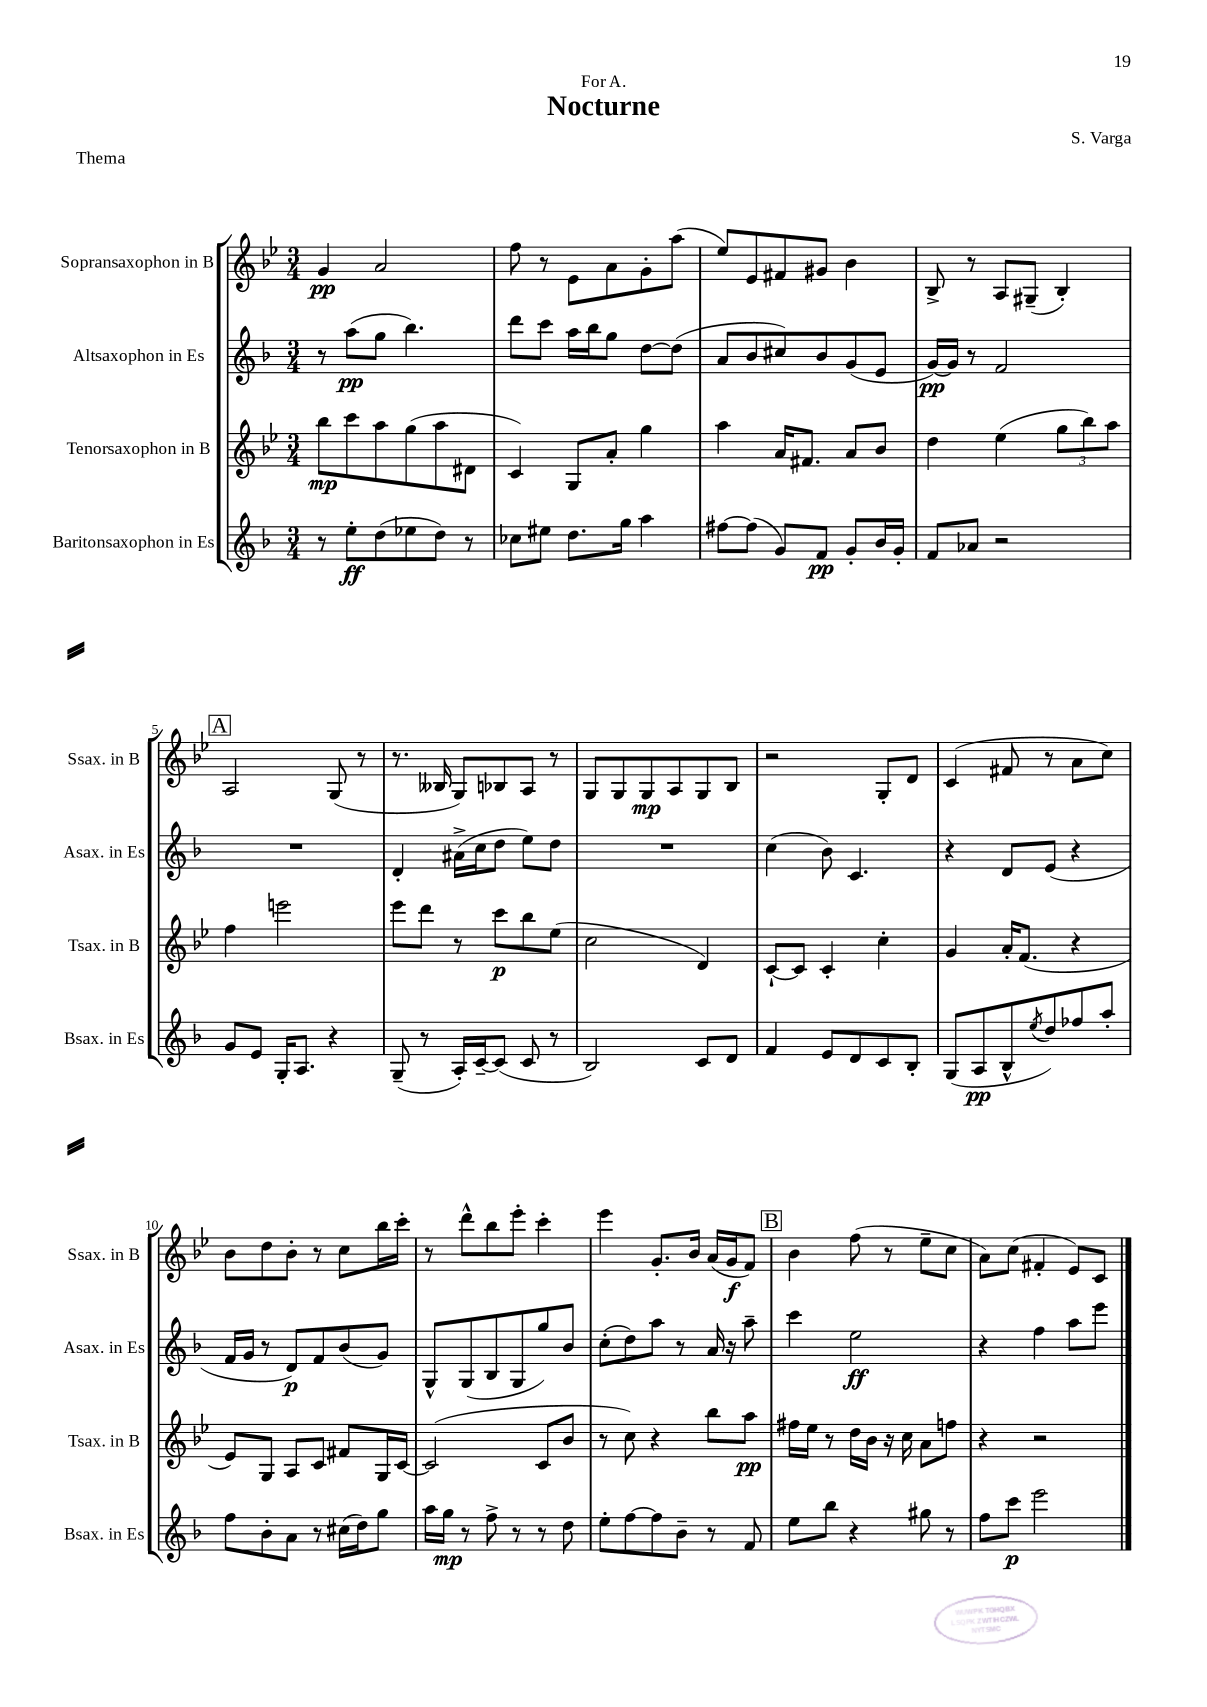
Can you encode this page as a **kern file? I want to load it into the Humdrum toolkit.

**kern	**dynam	**kern	**dynam	**kern	**dynam	**kern	**dynam
*part4	*part4	*part3	*part3	*part2	*part2	*part1	*part1
*staff4	*staff4	*staff3	*staff3	*staff2	*staff2	*staff1	*staff1
*I"Baritonsaxophon in Es	*	*I"Tenorsaxophon in B	*	*I"Altsaxophon in Es	*	*I"Sopransaxophon in B	*
*I'Bsax. in Es	*	*I'Tsax. in B	*	*I'Asax. in Es	*	*I'Ssax. in B	*
*clefG2	*	*clefG2	*	*clefG2	*	*clefG2	*
*k[b-]	*	*k[b-e-]	*	*k[b-]	*	*k[b-e-]	*
*M3/4	*	*M3/4	*	*M3/4	*	*M3/4	*
=1	=1	=1	=1	=1	=1	=1	=1
8r	.	8bb-\L	mp	8r	.	4g/	pp
8ee'\L	ff	8ccc\	.	(8aa\L	pp	.	.
(8dd\	.	8aa\	.	8gg\J	.	2a/	.
8ee-X\	.	(8gg\	.	4.bb-\)	.	.	.
8dd\J)	.	8aa\	.	.	.	.	.
8r	.	8d#X\J	.	.	.	.	.
=2	=2	=2	=2	=2	=2	=2	=2
8cc-X\L	.	4c/)	.	8ddd\L	.	8ff\	.
8ee#X\J	.	.	.	8ccc\J	.	8r	.
8.dd\L	.	8G/L	.	16aa\LL	.	8e-\L	.
.	.	.	.	16bb-\J	.	.	.
.	.	8a'/J	.	8gg\J	.	8a\	.
16gg\Jk	.	.	.	.	.	.	.
4aa\	.	4gg\	.	[8dd\L	.	8g'\	.
.	.	.	.	(8dd\J]	.	(8aa\J	.
=3	=3	=3	=3	=3	=3	=3	=3
[8ff#X\L	.	4aa\	.	8a/L	.	8ee-/L)	.
(8ff#\J]	.	.	.	8b-/	.	8e-/	.
8g/L)	.	16a/KL	.	8cc#X/)	.	8f#X/	.
.	.	8.f#X/J	.	.	.	.	.
8f/J	pp	.	.	8b-/	.	8g#X/J	.
8g'/L	.	8a/L	.	(8g/	.	4b-\	.
16b-/L	.	8b-/J	.	8e/J	.	.	.
16g'/JJ	.	.	.	.	.	.	.
=4	=4	=4	=4	=4	=4	=4	=4
8f/L	.	4dd\	.	[16g/LL)	pp	8B-^/	.
.	.	.	.	16g/JJ]	.	.	.
8a-X/J	.	.	.	8r	.	8r	.
2r	.	(4ee-\	.	2f/	.	8A/L	.
.	.	.	.	.	.	(8G#X~/J	.
.	.	12gg\L	.	.	.	4B-'/)	.
.	.	12bb-\)	.	.	.	.	.
.	.	12aa\J	.	.	.	.	.
!!LO:LB:g=z
!!LO:REH:place=s1:t=A
=5	=5	=5	=5	=5	=5	=5	=5
8g/L	.	4ff\	.	2.r	.	2A/	.
8e/J	.	.	.	.	.	.	.
16G'/KL	.	2eeen\	.	.	.	.	.
8.A/J	.	.	.	.	.	.	.
4r	.	.	.	.	.	(8G/	.
.	.	.	.	.	.	8r	.
=6	=6	=6	=6	=6	=6	=6	=6
(8G~/	.	8eee-\L	.	4d'/	.	8.r	.
8r	.	8ddd\J	.	.	.	.	.
.	.	.	.	.	.	16B--X/	.
16A'/LL)	.	8r	.	(16a#X^\LL	.	8G/L)	.
[16c~/J	.	.	.	16cc\J	.	.	.
(8c/J]	.	8ccc\L	p	8dd\J	.	8B-X/	.
8c/	.	8bb-\	.	8ee\L)	.	8A/J	.
8r	.	(8ee-\J	.	8dd\J	.	8r	.
=7	=7	=7	=7	=7	=7	=7	=7
2B-/)	.	2cc\	.	2.r	.	8G/L	.
.	.	.	.	.	.	8G/	.
.	.	.	.	.	.	8G/	mp
.	.	.	.	.	.	8A/	.
8c/L	.	4d/)	.	.	.	8G/	.
8d/J	.	.	.	.	.	8B-/J	.
=8	=8	=8	=8	=8	=8	=8	=8
4f/	.	[8c`/L	.	(4cc\	.	2r	.
.	.	8c/J]	.	.	.	.	.
8e/L	.	4c'/	.	8b-\)	.	.	.
8d/	.	.	.	4.c/	.	.	.
8c/	.	4cc'\	.	.	.	8G'/L	.
8B-'/J	.	.	.	.	.	8d/J	.
=9	=9	=9	=9	=9	=9	=9	=9
(8G/L	.	4g/	.	4r	.	(4c/	.
8A/	pp	.	.	.	.	.	.
8B-^^/	.	16a'/KL	.	8d/L	.	8f#X/	.
.	.	(8.f/J	.	.	.	.	.
8qee/	.	.	.	.	.	.	.
8dd/)	.	.	.	(8e/J	.	8r	.
8ff-X/	.	4r	.	4r	.	8a\L	.
8aa'/J	.	.	.	.	.	8cc\J)	.
!!LO:LB:g=z
=10	=10	=10	=10	=10	=10	=10	=10
8ff\L	.	8e-/L)	.	16f/LL	.	8b-\L	.
.	.	.	.	16g/JJ	.	.	.
8b-'\	.	8G/J	.	8r	.	8dd\	.
8a\J	.	8A/L	.	8d/L)	p	8b-'\J	.
8r	.	8c/J	.	8f/	.	8r	.
(16cc#X\LL	.	8f#X/L	.	(8b-/	.	8cc\L	.
16dd\J)	.	.	.	.	.	.	.
8gg\J	.	16G/L	.	8g/J)	.	16bb-\L	.
.	.	[16c/JJ	.	.	.	16ccc'\JJ	.
=11	=11	=11	=11	=11	=11	=11	=11
16aa\LL	.	(2c/]	.	8G^^/L	.	8r	.
16gg\JJ	mp	.	.	.	.	.	.
8r	.	.	.	(8G/	.	8ddd^^\L	.
8ff^\	.	.	.	8B-/	.	8bb-\	.
8r	.	.	.	8G/	.	8eee-'\J	.
8r	.	8c/L	.	8gg/)	.	4ccc'\	.
8dd\	.	8b-/J	.	8b-/J	.	.	.
=12	=12	=12	=12	=12	=12	=12	=12
8ee'\L	.	8r	.	(8cc'\L	.	4eee-\	.
[8ff\	.	8cc\)	.	8dd\)	.	.	.
8ff\]	.	4r	.	8aa\J	.	8.g'/L	.
8b-~\J	.	.	.	8r	.	.	.
.	.	.	.	.	.	16b-/Jk	.
8r	.	8bb-\L	.	16a/	.	(16a/LL	.
.	.	.	.	16r	.	16g/J	f
8f/	.	8aa\J	pp	8aa~\	.	8f/J)	.
!!LO:REH:place=s1:t=B
=13	=13	=13	=13	=13	=13	=13	=13
8ee\L	.	16ff#X\LL	.	4ccc\	.	4b-\	.
.	.	16ee-\JJ	.	.	.	.	.
8bb-\J	.	8r	.	.	.	.	.
4r	.	16dd\LL	.	2ee\	ff	(8ff\	.
.	.	16b-\JJ	.	.	.	.	.
.	.	16r	.	.	.	8r	.
.	.	16cc\	.	.	.	.	.
8gg#X\	.	8a\L	.	.	.	8ee-~\L	.
8r	.	8ffn\J	.	.	.	8cc\J	.
=14	=14	=14	=14	=14	=14	=14	=14
8ff\L	.	4r	.	4r	.	8a\L)	.
8ccc\J	p	.	.	.	.	(8cc\J	.
2eee\	.	2r	.	4ff\	.	4f#X'/	.
.	.	.	.	8aa\L	.	8e-/L)	.
.	.	.	.	8eee\J	.	8c/J	.
==	==	==	==	==	==	==	==
*-	*-	*-	*-	*-	*-	*-	*-
